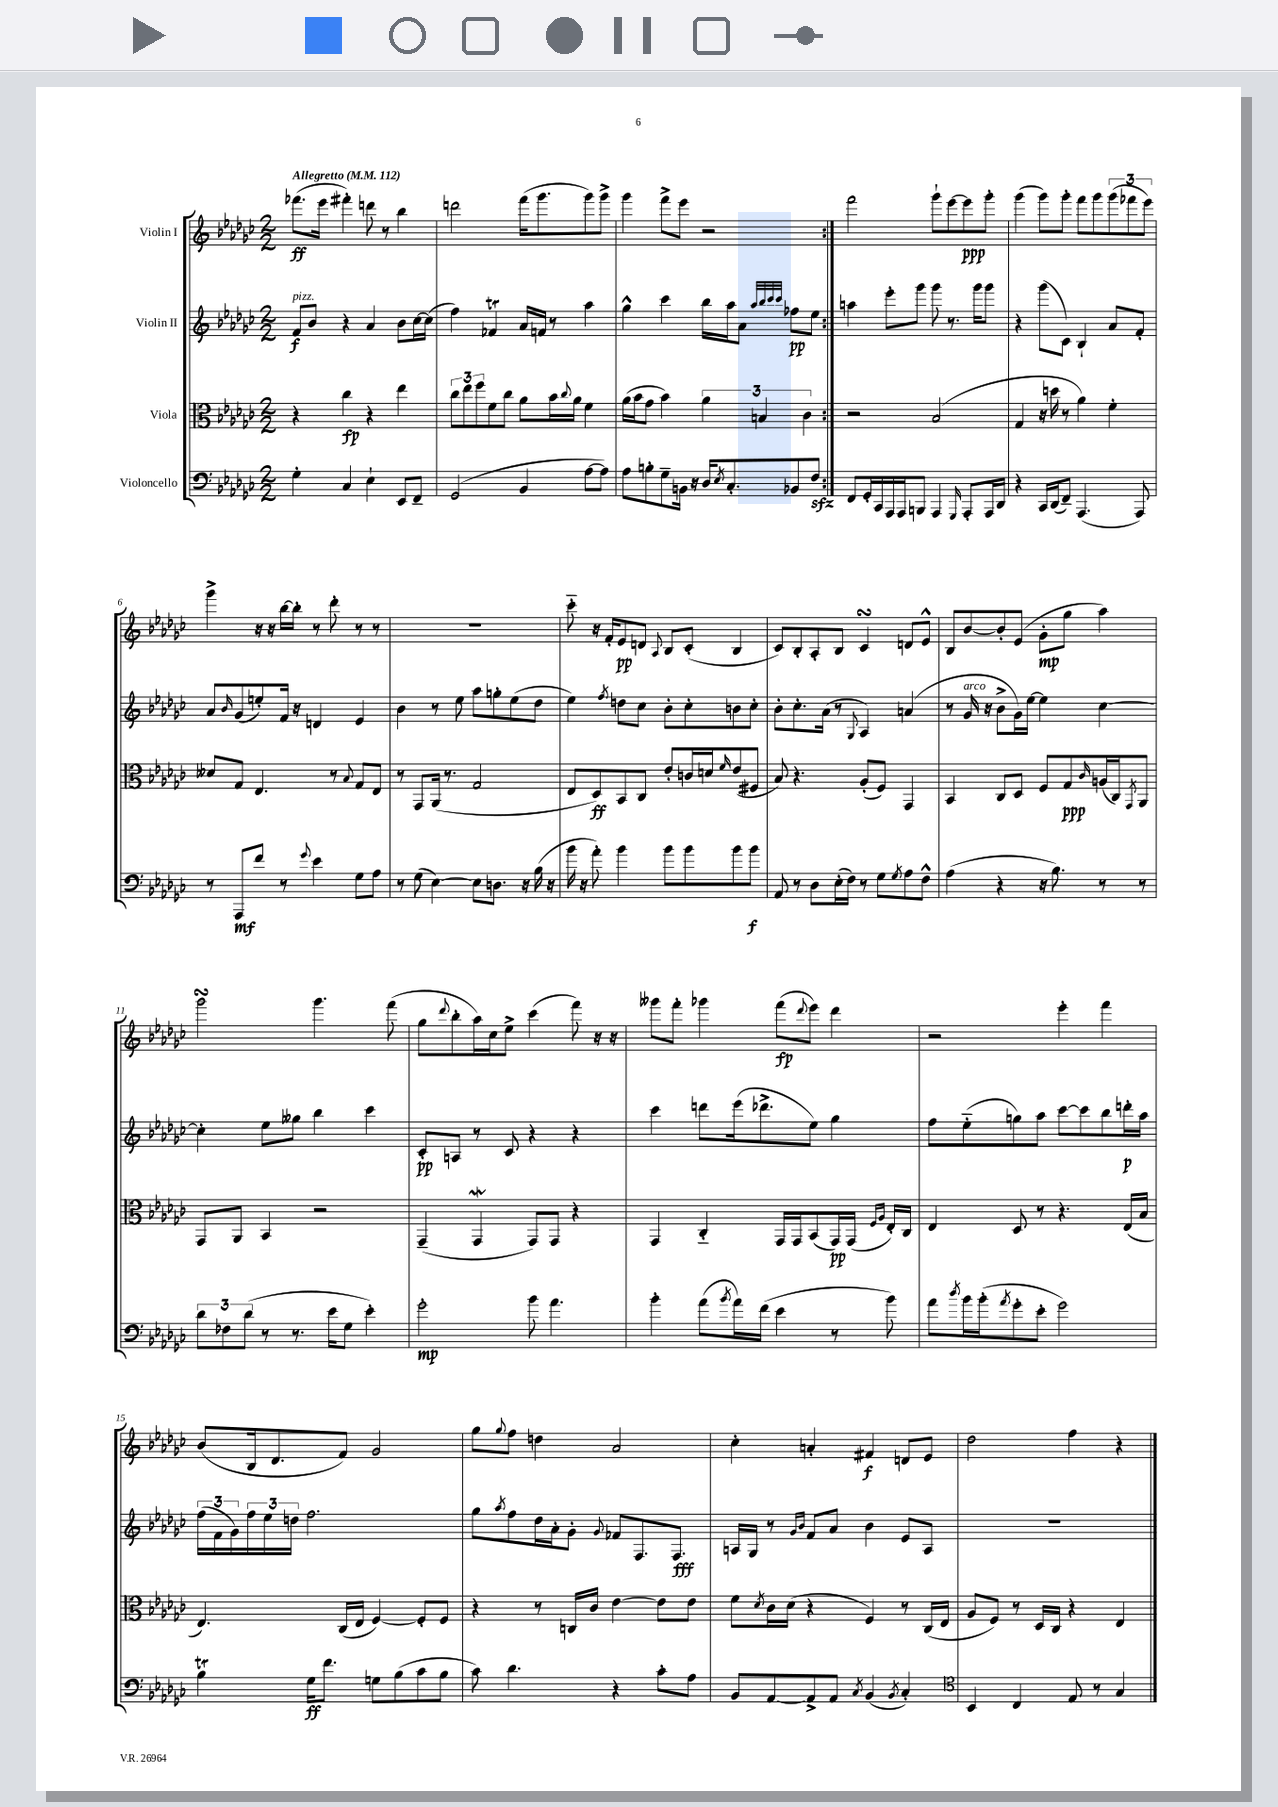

**kern	**dynam	**kern	**dynam	**kern	**dynam	**kern	**dynam
*part4	*part4	*part3	*part3	*part2	*part2	*part1	*part1
*staff4	*staff4	*staff3	*staff3	*staff2	*staff2	*staff1	*staff1
*I"Violoncello	*	*I"Viola	*	*I"Violin II	*	*I"Violin I	*
*clefF4	*	*clefC3	*	*clefG2	*	*clefG2	*
*k[b-e-a-d-g-c-]	*	*k[b-e-a-d-g-c-]	*	*k[b-e-a-d-g-c-]	*	*k[b-e-a-d-g-c-]	*
*M2/2	*	*M2/2	*	*M2/2	*	*M2/2	*
*MM112	*	*MM112	*	*MM112	*	*MM112	*
=1	=1	=1	=1	=1	=1	=1	=1
!	!	!	!	!	!	!LO:TX:a:B:t=Allegretto	!
!	!	!	!	!LO:TX:a:i:t=pizz.	!	!	!
4G-'\	.	4r	.	8f/L	f	(8.fff-X\L	ff
.	.	.	.	8b-/J	.	.	.
.	.	.	.	.	.	16eee-\Jk	.
4C-/	.	4cc-\	fp	4r	.	4fff#X'\)	.
4E-`\	.	4r	.	4a-/	.	8dddn\	.
.	.	.	.	.	.	8r	.
8EE-/L	.	4ee-\	.	8b-\L	.	4bb-\	.
8FF~/J	.	.	.	[16cc-\L	.	.	.
.	.	.	.	(16cc-\JJ]	.	.	.
=2	=2	=2	=2	=2	=2	=2	=2
(2GG-/	.	12cc-\L	.	4ff\)	.	2dddn\	.
.	.	12ee-\	.	.	.	.	.
.	.	12ff\	.	.	.	.	.
.	.	8f\	.	4f-XT/	.	.	.
.	.	8cc-\J	.	.	.	.	.
4BB-/	.	8a-\L	.	16a-/LL	.	(16fff\KL	.
.	.	.	.	16fn/JJ	.	8.ggg-\	.
.	.	16b-\L	.	8r	.	.	.
.	.	8qqcc-/	.	.	.	.	.
.	.	16a-\JJ	.	.	.	.	.
[8A-\L	.	4f\	.	4aa-\	.	8ggg-\)	.
8A-\J])	.	.	.	.	.	8ggg-^\J	.
=3	=3	=3	=3	=3	=3	=3	=3
8A-\L	.	(16a-\LL	.	4gg-^^\	.	4ggg-\	.
.	.	16b-\J	.	.	.	.	.
8Bn'\	.	8g-\J	.	.	.	.	.
8G-~\	.	4b-\)	.	4ccc-\	.	8fff^\L	.
16BBn\Jk	.	.	.	.	.	8eee-\J	.
16r	.	.	.	.	.	.	.
16D-/KL	.	6a-\	.	16bb-\LL	.	2r	.
8qE-/	.	.	.	.	.	.	.
8.C-'/	.	.	.	16aa-\J	.	.	.
.	.	.	.	8a-\J	.	.	.
.	.	6Bn/	.	.	.	.	.
.	.	.	.	32qqaa-/LLL	.	.	.
.	.	.	.	32qqbb-/	.	.	.
.	.	.	.	32qqccc-/	.	.	.
.	.	.	.	32qqccc-/JJJ	.	.	.
8BB-X/	.	.	.	8ff-X\L	pp	.	.
.	.	6c-\	.	.	.	.	.
8Fzz/J	.	.	.	8ee-\J	.	.	.
=4:|!	=4:|!	=4:|!	=4:|!	=4:|!	=4:|!	=4:|!	=4:|!
8FF/L	.	2r	.	4aan\	.	2fff\	.
16GG-'/L	.	.	.	.	.	.	.
16CC-/	.	.	.	.	.	.	.
16AAA-/	.	.	.	8eee-'\L	.	.	.
16AAA-/J	.	.	.	.	.	.	.
8BBBn/J	.	.	.	8ggg-\J	.	.	.
4AAA-/	.	(2B-/	.	8ggg-\	.	8ggg-`\L	.
.	.	.	.	8.r	.	[8eee-\	.
16qqGGG-/	.	.	.	.	.	.	.
8AAA-'/L	.	.	.	.	.	8eee-\]	ppp
.	.	.	.	16ggg-\KL	.	.	.
16AAA-/L	.	.	.	8ggg-\J	.	8ggg-'\J	.
16DD-/JJ	.	.	.	.	.	.	.
=5	=5	=5	=5	=5	=5	=5	=5
4r	.	4G-/	.	4r	.	(4ggg-\	.
16CC-/LL	.	16r	.	(8ggg-\L	.	8ggg-\L)	.
(16DD-/J	.	16ddn\	.	.	.	.	.
8FF~/J)	.	8r	.	8c-\J)	.	8ggg-'\J	.
(4.AAA-/	.	4a-\)	.	4B-`/	.	8fff\L	.
.	.	.	.	.	.	8ggg-\	.
.	.	4f'\	.	8a-/L	.	(12ggg-\	.
.	.	.	.	.	.	12fff-X\	.
8AAA-/)	.	.	.	8f'/J	.	.	.
.	.	.	.	.	.	12eee-\J)	.
!!LO:LB:g=z
=6	=6	=6	=6	=6	=6	=6	=6
8r	.	8d--X/L	.	8a-/L	.	4ggg-^\	.
.	.	.	.	16qqb-/	.	.	.
8AAA-/L	mf	8G-/J	.	(8g-/	.	.	.
8f/J	.	4.E-/	.	8een'/)	.	16r	.
.	.	.	.	.	.	16r	.
8r	.	.	.	16f/Jk	.	[16bb-\LL	.
.	.	.	.	16r	.	16bb-'\JJ]	.
8qqg-/	.	.	.	.	.	.	.
4e-\	.	.	.	4dn/	.	8r	.
.	.	8r	.	.	.	8ddd-'\	.
.	.	8qqB-/	.	.	.	.	.
8G-\L	.	8G-/L	.	4e-/	.	8r	.
8A-\J	.	8E-/J	.	.	.	8r	.
=7	=7	=7	=7	=7	=7	=7	=7
8r	.	8r	.	4b-\	.	1r	.
(8G-\	.	8GG-/L	.	.	.	.	.
[4E-\)	.	(16AA-/Jk	.	8r	.	.	.
.	.	8.r	.	.	.	.	.
.	.	.	.	8ee-\	.	.	.
8E-\L]	.	2G-/	.	8aa-\L	.	.	.
8.Dn\J	.	.	.	8ggn'\	.	.	.
.	.	.	.	(8ee-\	.	.	.
16r	.	.	.	.	.	.	.
(16B-\	.	.	.	8dd-\J	.	.	.
16r	.	.	.	.	.	.	.
=8	=8	=8	=8	=8	=8	=8	=8
16b-\	.	8E-/L	.	4ee-\)	.	8ccc-\	.
16r	.	.	.	.	.	.	.
8a-'\)	.	8D-/)	ff	.	.	16r	.
.	.	.	.	.	.	16f'/KL	.
.	.	.	.	8qff/	.	.	.
4b-\	.	8BB-/	.	8ddn\L	.	8e-/	pp
.	.	8C-/J	.	8cc-\J	.	8dn/J	.
.	.	.	.	.	.	8qqA-/	.
8b-\L	.	8e-'/L	.	8b-'\L	.	8B-/L	.
8b-\	.	16cn/L	.	8cc-'\	.	(8c-'/J	.
.	.	16dn/J	.	.	.	.	.
.	.	16qqf/	.	.	.	.	.
8b-\	.	(8e-/	.	8bn\	.	4B-/	.
8b-\J	f	8F#X/J	.	8cc-'\J	.	.	.
=9	=9	=9	=9	=9	=9	=9	=9
8AA-/	.	8B-/)	.	8b-'\L	.	8c-/L)	.
8r	.	4.r	.	8.cc-'\	.	8B-'/	.
8D-\L	.	.	.	.	.	8A-'/	.
.	.	.	.	(16a-\Jk	.	.	.
(16E-'\L	.	.	.	8r	.	8B-/J	.
16F\JJ)	.	.	.	.	.	.	.
.	.	.	.	8qqG-/	.	.	.
8r	.	(8A-'/L	.	4A-/)	.	4c-sSSs/	.
8G-\L	.	8F/J)	.	.	.	.	.
8qG-/	.	.	.	.	.	.	.
8A-\	.	4GG-/	.	(4an/	.	8dn/L	.
8F^^\J	.	.	.	.	.	8e-^^/J	.
=10	=10	=10	=10	=10	=10	=10	=10
(4A-\	.	4BB-/	.	8r	.	8B-/L	.
!	!	!	!	!LO:TX:a:i:t=arco	!	!	!
.	.	.	.	16g-/	.	[8b-/	.
.	.	.	.	16r	.	.	.
4r	.	8C-/L	.	8b-^\L	.	8b-'/]	.
.	.	8D-/J	.	16g-\L)	.	(8e-/J	.
.	.	.	.	[16ee-\JJ	.	.	.
16r	.	8F/L	.	4ee-\]	.	8g-'\L	mp
8.B-\)	.	.	.	.	.	.	.
.	.	8G-/	ppp	.	.	8gg-\J	.
.	.	16qqc-/	.	.	.	.	.
8r	.	(16An/L	.	[4cc-\	.	4aa-\)	.
.	.	16C-/J)	.	.	.	.	.
.	.	8qGG-/	.	.	.	.	.
8r	.	8AA-/J	.	.	.	.	.
!!LO:LB:g=z
=11	=11	=11	=11	=11	=11	=11	=11
12d-\L	.	8GG-/L	.	4cc-'\]	.	2ggg-sSSs\	.
12F-X\	.	.	.	.	.	.	.
.	.	8AA-/J	.	.	.	.	.
(12d-\J	.	.	.	.	.	.	.
8r	.	4BB-/	.	8ee-\L	.	.	.
8.r	.	.	.	8gg--X\J	.	.	.
.	.	2r	.	4bb-\	.	4.ggg-\	.
16e-\KL	.	.	.	.	.	.	.
8G-\J	.	.	.	.	.	.	.
4e-'\)	.	.	.	4ccc-\	.	.	.
.	.	.	.	.	.	(8fff\	.
=12	=12	=12	=12	=12	=12	=12	=12
2g-'\	mp	(4GG-~/	.	8c-'/L	pp	8gg-\L	.
.	.	.	.	.	.	8qqddd-/	.
.	.	.	.	8An/J	.	8bb-'\	.
.	.	4GG-w/	.	8r	.	16aa-\L)	.
.	.	.	.	.	.	16cc-\J	.
.	.	.	.	8c-/	.	8ee-^\J	.
8b-\	.	8GG-/L)	.	4r	.	(4ccc-\	.
4.a-\	.	8GG-/J	.	.	.	.	.
.	.	4r	.	4r	.	8fff\)	.
.	.	.	.	.	.	16r	.
.	.	.	.	.	.	16r	.
=13	=13	=13	=13	=13	=13	=13	=13
4b-'\	.	4GG-/	.	4ccc-\	.	8ggg--X\L	.
.	.	.	.	.	.	8fff'\J	.
(8a-\L	.	4C-/	.	8dddn\L	.	4ggg-X\	.
8qb-/	.	.	.	.	.	.	.
16a-\L)	.	.	.	(16eee-\k	.	.	.
(16f\JJ	.	.	.	8.ddd-X^\	.	.	.
4e-\	.	16GG-/LL	.	.	.	(8fff\L	fp
.	.	16GG-/J	.	.	.	.	.
.	.	.	.	.	.	8qqddd-/	.
.	.	(8BB-/	.	8ee-\J)	.	8eee-\J)	.
8r	.	16GG-/L)	pp	4gg-\	.	4ddd-\	.
.	.	(16GG-/JJ	.	.	.	.	.
.	.	16qqF/LL	.	.	.	.	.
.	.	16qqA-/JJ	.	.	.	.	.
8b-\)	.	16E-'/LL)	.	.	.	.	.
.	.	16C-/JJ	.	.	.	.	.
=14	=14	=14	=14	=14	=14	=14	=14
8a-\L	.	4E-/	.	8ff\L	.	2r	.
8qdd-/	.	.	.	.	.	.	.
16b-\L	.	.	.	(8ee-\	.	.	.
(16b-'\J	.	.	.	.	.	.	.
8qa-/	.	.	.	.	.	.	.
8g-'\	.	8D-/	.	8ggn\)	.	.	.
8e-'\J	.	8r	.	8aa-\J	.	.	.
2g-\)	.	4.r	.	[8ccc-\L	.	4eee-'\	.
.	.	.	.	8ccc-\]	.	.	.
.	.	.	.	8bb-\	.	4fff\	.
.	.	(16E-/LL	.	16dddn'\L	p	.	.
.	.	16B-/JJ	.	16aa-\JJ	.	.	.
!!LO:LB:g=z
=15	=15	=15	=15	=15	=15	=15	=15
4B-t\	.	4.E-/)	.	(24ff\LL	.	(8b-/L	.
.	.	.	.	24f\	.	.	.
.	.	.	.	24g-\)	.	.	.
.	.	.	.	24ff\	.	16B-/k	.
.	.	.	.	24ee-\	.	.	.
.	.	.	.	.	.	8.d-/	.
.	.	.	.	24ddn\JJ	.	.	.
16G-\KL	ff	.	.	2.ff\	.	.	.
8.f\J	.	.	.	.	.	.	.
.	.	(16C-/LL	.	.	.	8f/J)	.
.	.	16E-/JJ	.	.	.	.	.
8Gn\L	.	[4F/)	.	.	.	2g-/	.
(8B-\	.	.	.	.	.	.	.
8c-\	.	8F'/L]	.	.	.	.	.
8B-\J	.	8F/J	.	.	.	.	.
=16	=16	=16	=16	=16	=16	=16	=16
8c-\)	.	4r	.	8gg-\L	.	8gg-\L	.
.	.	.	.	8qaa-/	.	8qqgg-/	.
4.d-\	.	.	.	8ff\	.	8ff\J	.
.	.	8r	.	16dd-\L	.	4ddn\	.
.	.	.	.	16a-'\J	.	.	.
.	.	16Cn/LL	.	8g-'\J	.	.	.
.	.	16c-/JJ	.	.	.	.	.
.	.	.	.	8qqg-/	.	.	.
4r	.	[4e-\	.	8f-X/L	.	2a-/	.
.	.	.	.	8.F/	.	.	.
8c-'\L	.	8e-\L]	.	.	.	.	.
.	.	.	.	8.F/J	fff	.	.
8A-\J	.	8e-\J	.	.	.	.	.
=17	=17	=17	=17	=17	=17	=17	=17
8BB-/L	.	8f\L	.	16An/LL	.	4cc-'\	.
.	.	.	.	16G-/JJ	.	.	.
.	.	8qd-/	.	.	.	.	.
[8AA-/	.	16c-\L	.	8r	.	.	.
.	.	(16d-\JJ	.	.	.	.	.
.	.	.	.	16qqg-/LL	.	.	.
.	.	.	.	16qqb-/JJ	.	.	.
8AA-^/]	.	4r	.	8f/L	.	4an'/	.
8AA-/J	.	.	.	8a-/J	.	.	.
8qC-/	.	.	.	.	.	.	.
(4BB-/	.	4F/)	.	4b-\	.	4f#X/	f
8qBB-/	.	.	.	.	.	.	.
4C-'/)	.	8r	.	8e-/L	.	8dn/L	.
.	.	(16C-/LL	.	8A/J	.	8e-/J	.
.	.	16E-/JJ	.	.	.	.	.
=18	=18	=18	=18	=18	=18	=18	=18
*clefC4	*	*	*	*	*	*	*
4BB-/	.	8A-/L	.	1r	.	2dd-\	.
.	.	8F/J)	.	.	.	.	.
4C-/	.	8r	.	.	.	.	.
.	.	16D-/LL	.	.	.	.	.
.	.	16C-/JJ	.	.	.	.	.
8E-/	.	4r	.	.	.	4ff\	.
8r	.	.	.	.	.	.	.
4G-/	.	4E-/	.	.	.	4r	.
==	==	==	==	==	==	==	==
*-	*-	*-	*-	*-	*-	*-	*-
